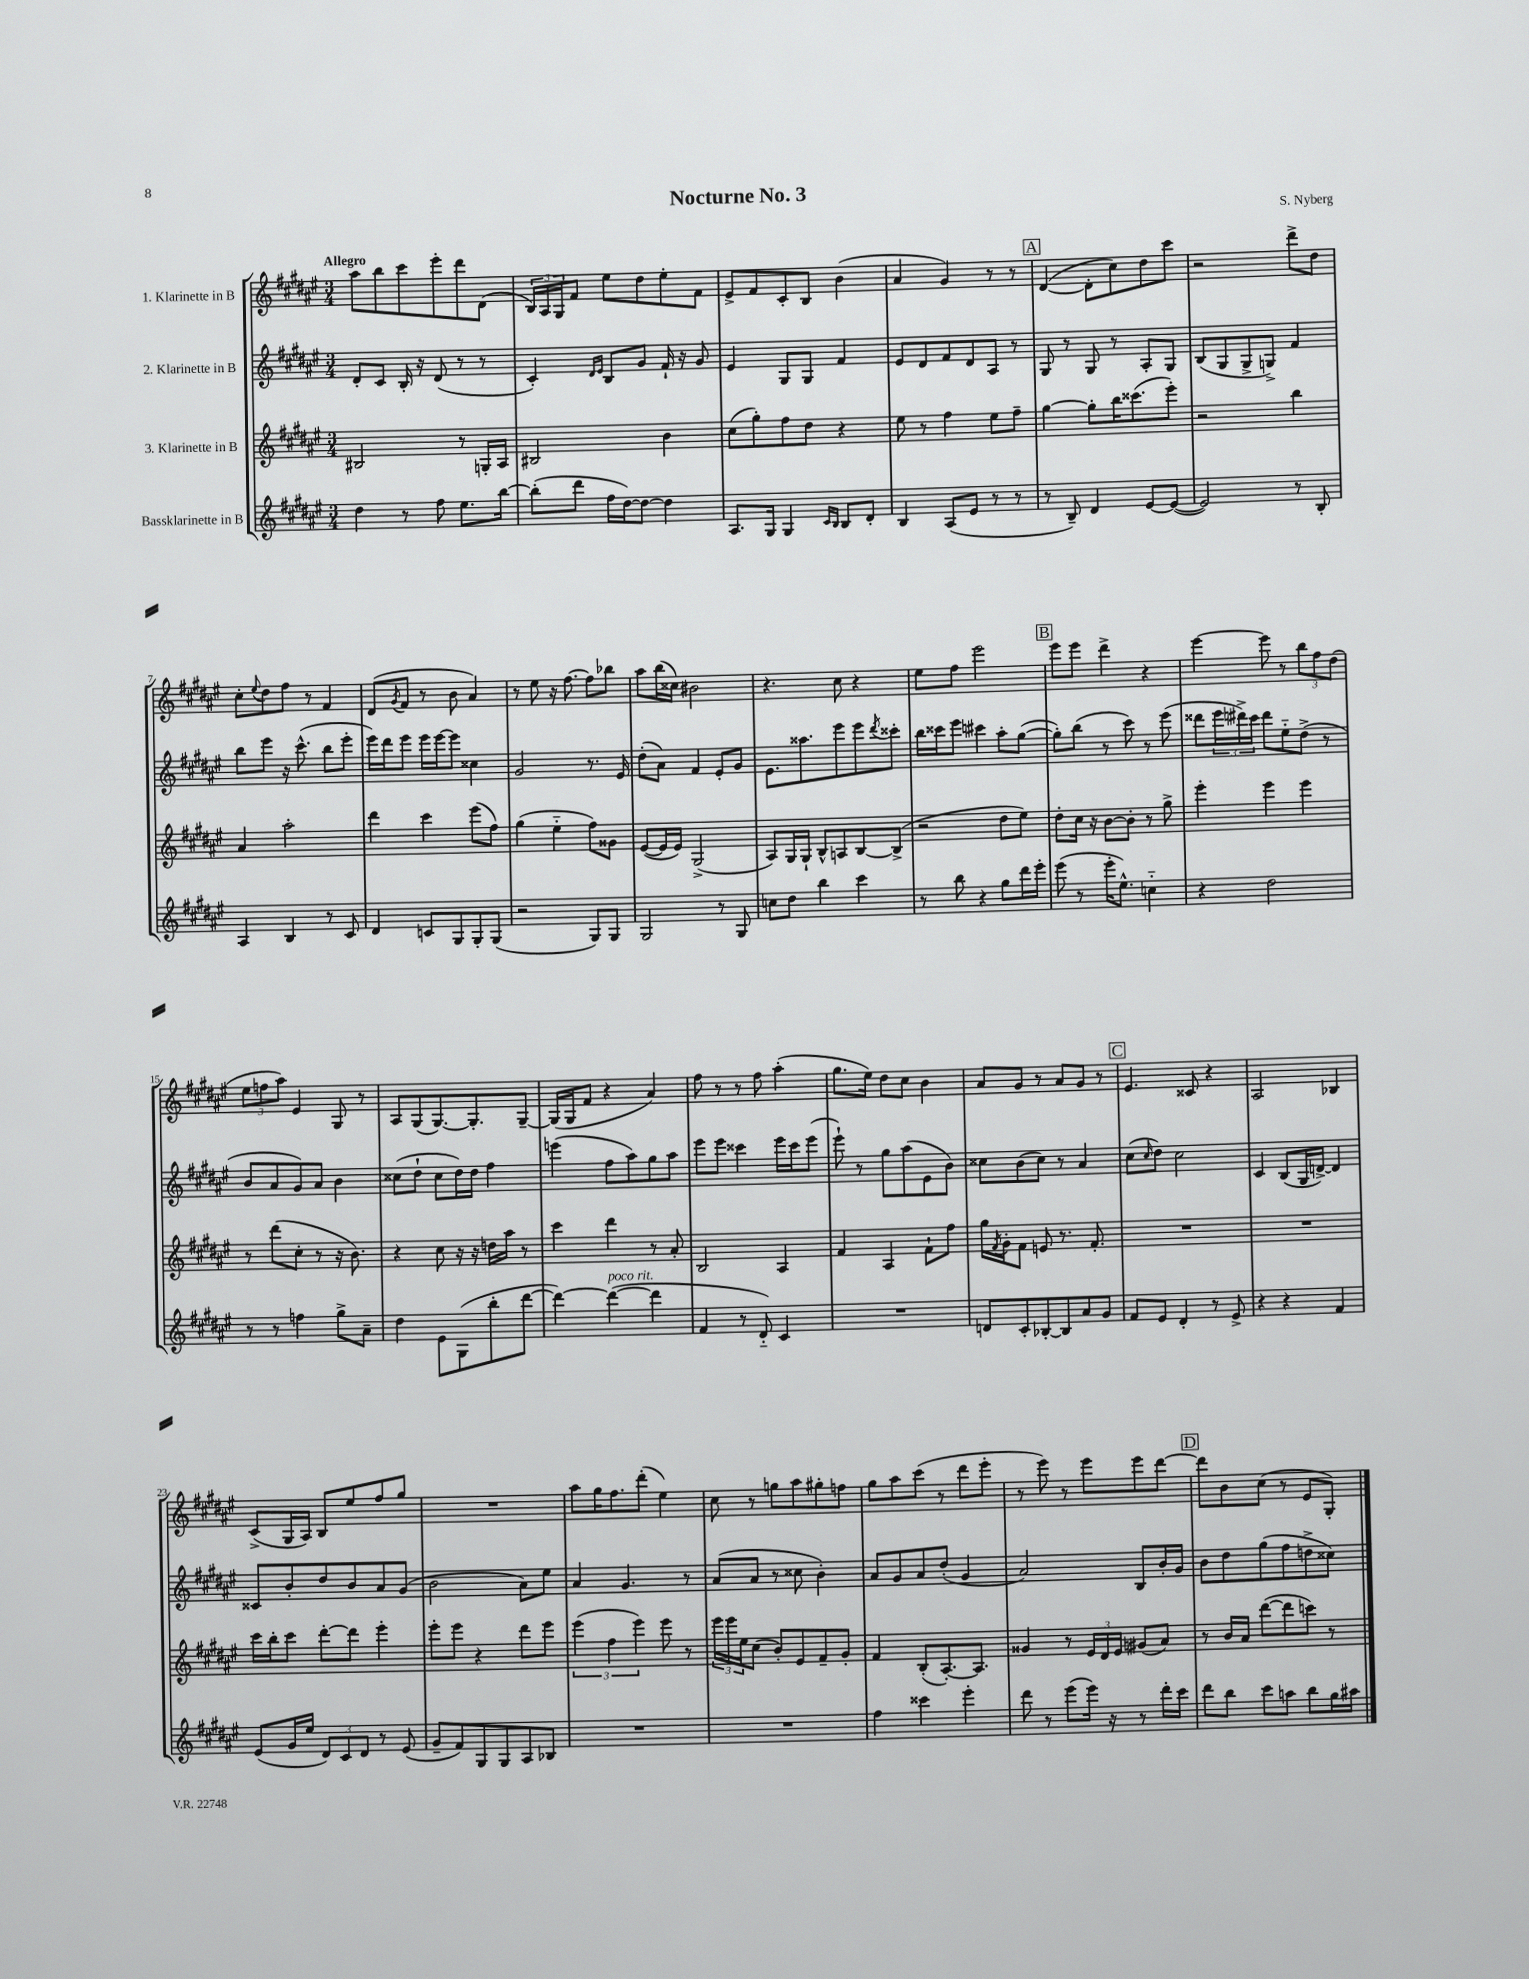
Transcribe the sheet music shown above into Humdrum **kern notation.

**kern	**kern	**kern	**kern
*staff4	*staff3	*staff2	*staff1
*clefG2	*clefG2	*clefG2	*clefG2
*k[f#c#g#d#a#e#]	*k[f#c#g#d#a#e#]	*k[f#c#g#d#a#e#]	*k[f#c#g#d#a#e#]
*M3/4	*M3/4	*M3/4	*M3/4
4dd#	2B#	8d#'	8aa#
.	.	8c#	8bb
8r	.	16B'	8ccc#
.	.	16r	.
8ff#	.	(8d#	8eee#'
8.ee#	8r	8r	8ddd#
.	16G'	8r	(8d#
[16bb	16A#	.	.
=	=	=	=
(8bb']	2B#	4c#')	24B)
.	.	.	24A#
.	.	.	24G#
8ddd#	.	.	8f#
.	.	16qqd#	.
.	.	16qqe#	.
16ff#	.	8B	8ee#
[16dd#)	.	.	.
8dd#_	.	8g#	8dd#
4dd#]	4b	16f#`	8ee#'
.	.	16r	.
.	.	8g#	8f#
=	=	=	=
8.A#	(8cc#	4e#	8e#^
.	8gg#')	.	8f#
16G#	.	.	.
4G#	8ff#	8G#	8c#'
.	8dd#	8G#	8B
16qqc#	.	.	.
16qqB	.	.	.
8B	4r	4f#	(4b
8d#'	.	.	.
=	=	=	=
4B	8ee#	8e#	4a#
.	8r	8d#	.
(8A#	4ff#	8f#	4g#)
8e#	.	8d#	.
8r	8ee#	8A#	8r
8r	8ff#~	8r	8r
=	=	=	=
8r	[4gg#	8G#	([4d#
8B~)	.	8r	.
4d#	8gg#']	8G#	8d#']
.	16bb	8r	8cc#)
.	(8.ccc##	.	.
[8e#	.	8A#'	8dd#
(8e#_	8eee#')	8G#	8ccc#
=	=	=	=
2e#])	2r	(8B	2r
.	.	8G#	.
.	.	8G#^	.
.	.	8G^)	.
8r	4bb	4f#	8ddd#^
8B'	.	.	8dd#
=	=	=	=
4A#	4a#	8bb	8cc#'
.	.	.	8qqee#
.	.	8eee#	8dd#
4B	2aa#'	16r	8ff#
.	.	(8.ccc#^^	.
.	.	.	8r
8r	.	8bb	4f#
8c#	.	8eee#'	.
=	=	=	=
4d#	4ddd#	16eee#)	(8d#
.	.	16ddd#	.
.	.	.	8qg#
.	.	8eee#	8f#
8c	4ccc#	16eee#	8r
.	.	[16eee#	.
8G#	.	8eee#]	8b
8G#'	(8eee#	4cc##	4a#)
(8G#	8ff#)	.	.
=	=	=	=
2r	(4gg#	2g#	8r
.	.	.	8ee#
.	4ee#'~	.	16r
.	.	.	[8.ff#
8G#)	8ff#)	8.r	8ff#]
8G#	8g##	.	8bb-
.	.	16e#	.
=	=	=	=
2G#	([8e#	(8dd#'	8aa#
.	16e#]	8a#)	(16bb
.	16e#)	.	16cc##)
.	(2G#^	4f#	2b#
8r	.	8e#'	.
8G#	.	8g#	.
=	=	=	=
8cc	8A#)	8.e#	4.r
8dd#	16G#	.	.
.	16G#`	8.aa##	.
4bb	8B^^	.	.
.	8A	8eee#	8cc#
4ccc#	[8B	8eee#	4r
.	.	8qddd#	.
.	(8B^]	8ccc##'	.
=	=	=	=
8r	2r	16bb	8ee#
.	.	16ccc##	.
8bb	.	8eee#	8ff#
4r	.	4ccc#	2eee#
8gg#	8dd#	8aa#'	.
16ddd#	8ee#)	([8gg#	.
16eee#'	.	.	.
=	=	=	=
(8eee#	8dd#'	8gg#'])	8eee#
8r	16cc#	(8bb	8eee#
.	16r	.	.
16eee#'	[8b	8r	4ddd#^
8.ee#^^)	.	.	.
.	8b']	8ccc#)	.
4cc'~	8r	8r	4r
.	8gg#^	(8eee#	.
=	=	=	=
4r	4eee#'	8ddd##	[4eee#
.	.	24eee#	.
.	.	24ddd#^)	.
.	.	24ccc#	.
2dd#	4eee#	8ddd#	8eee#]
.	.	8ee#'~	8r
.	4eee#	(8dd#^	12bb
.	.	.	12ff#
.	.	8r	.
.	.	.	(12dd#
=	=	=	=
8r	8r	8b	12ee#
.	.	.	12ff
8r	(8ddd#	8a#	.
.	.	.	12aa#)
4ff	8cc#'	8g#)	4e#
.	8r	8a#	.
8gg#^	16r	4b	8G#
.	8.b)	.	.
8a#~	.	.	8r
=	=	=	=
4dd#	4r	(8cc##	8A#
.	.	8dd#`	(8G#
8e#	8cc#	8cc##	[8.G#)
(8G#	16r	16dd#)	.
.	16r	16dd#	8.G#']
8bb'	16dd	4ff#	.
.	16aa#	.	.
[8ddd#	8r	.	[8G#~
=	=	=	=
4ddd#_)	4ccc#	(4eee	(16G#]
.	.	.	16G#
.	.	.	8f#
(4ddd#_	4ddd#	8ff#	4r
.	.	8aa#)	.
4ddd#]	8r	8gg#	4a#)
.	8a#'	8aa#	.
=	=	=	=
4f#	2B	8eee#	8ff#
.	.	8eee#	8r
8r	.	4ccc##	8r
8d#'~)	.	.	8ff#
4c#	4A#	16eee#	(4aa#'
.	.	16ccc##	.
.	.	(8eee#	.
=	=	=	=
2.r	4f#	8eee#`)	8.gg#
.	.	8r	.
.	.	.	16ee#)
.	4A#	8gg#	8dd#
.	.	(8aa#	8cc#
.	8f#`	8e#	4b
.	8ff#	8b)	.
=	=	=	=
8d	16gg#	8cc##	8a#
.	8qf#	.	.
.	16g#'	.	.
8c#'	8f#	(8b	8g#
[8B-'	8e	8cc##)	8r
8B-]	8.r	8r	8a#
8a#	.	4a#	8g#
.	8.f#'	.	.
8g#	.	.	8r
=	=	=	=
8f#	2.r	(8cc#	4.e#
.	.	16qqcc#	.
8e#	.	8dd#)	.
4d#'	.	2cc#	.
.	.	.	8c##
8r	.	.	4r
8e#^	.	.	.
=	=	=	=
4r	2.r	4c#	2A#
4r	.	(8B	.
.	.	16G#	.
.	.	[16d^)	.
4f#	.	4d]	4B-
=	=	=	=
(8e#	16ccc#	8c##	(8c#^
.	16bb'	.	.
16g#	8ccc#	8b'	16G#
16ee#	.	.	16A#)
12d#)	[8ddd#'	8dd#	8B
12c#	.	.	.
.	8ddd#]	8b	8ee#
12d#	.	.	.
8r	4eee#'	8a#	8ff#
(8e#	.	(8g#	8gg#
=	=	=	=
8g#~	8eee#'	2b	2.r
8f#)	8eee#	.	.
8G#	4r	.	.
8G#	.	.	.
8A#	8ddd#	8a#)	.
8B-	8eee#	8ee#	.
=	=	=	=
2.r	(6eee#	4a#	8aa#
.	.	.	16gg#
.	6ff#	.	.
.	.	.	8.ff#
.	.	4.g#	.
.	6eee#)	.	.
.	.	.	(8ddd#'
.	8eee#	.	4ee#)
.	8r	8r	.
=	=	=	=
2.r	24eee#	(8a#	8cc#
.	24eee#	.	.
.	24ee#	.	.
.	(8cc#	8a#	8r
.	8b')	8r	8gg
.	8e#	8cc##	8aa#
.	8f#~	4b')	8gg#'
.	8g#'	.	8ff
=	=	=	=
4ff#	4f#	8a#	8gg#
.	.	8g#	8aa#
4ccc##	(8B'	8a#	(8ccc#
.	[8.A#')	(8dd#'	8r
4eee#'	.	4g#	8ddd#
.	8.A#]	.	.
.	.	.	8eee#'
=	=	=	=
8ddd#	4g##	2a#)	8r
8r	.	.	8eee#)
(8eee#	8r	.	8r
16eee#)	24e#	.	8eee#
.	24d#	.	.
16r	.	.	.
.	24e#	.	.
8r	(8g#	8B	8eee#
16ddd#'	8a#)	16b'	[8ddd#
16ccc#	.	16g#	.
=	=	=	=
8ddd#	8r	8b	8ddd#]
8bb	16b	8dd#	8b
.	16a#	.	.
8ccc#	([8ddd#	(8gg#	(8cc#
8aa	8ddd#]	8ff#	8r
8bb	8ccc)	8dd^	8e#
16gg#	8r	8cc##)	8G#')
16aa#	.	.	.
==	==	==	==
*-	*-	*-	*-
